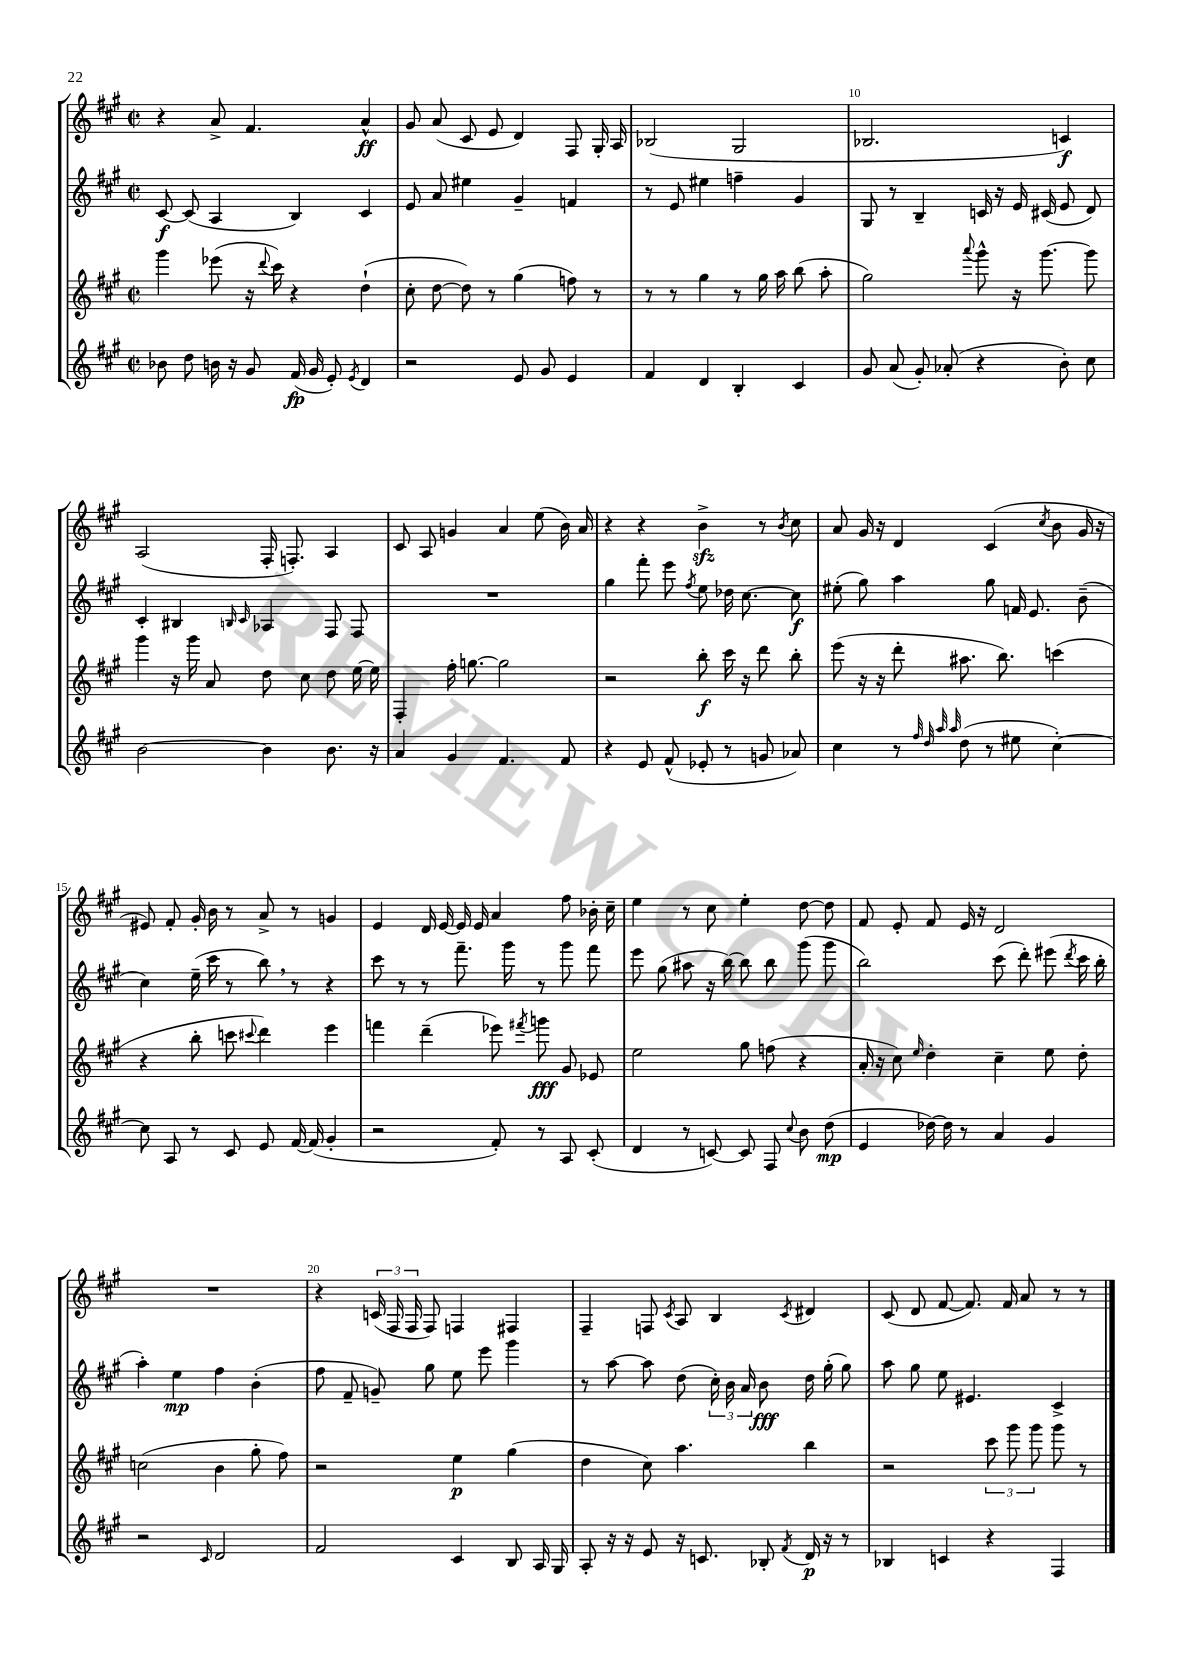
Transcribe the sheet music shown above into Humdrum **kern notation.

**kern	**kern	**kern	**kern
*staff4	*staff3	*staff2	*staff1
*clefG2	*clefG2	*clefG2	*clefG2
*k[f#c#g#]	*k[f#c#g#]	*k[f#c#g#]	*k[f#c#g#]
*M2/2	*M2/2	*M2/2	*M2/2
*met(c|)	*met(c|)	*met(c|)	*met(c|)
8b-	4ggg#	[8c#	4r
8dd	.	(8c#]	.
16b	(8eee-	4A	8a^
16r	.	.	.
8g#	16r	.	4.f#
.	8qqddd	.	.
.	16ccc#)	.	.
(16f#	4r	4B)	.
16g#	.	.	.
8e')	.	.	.
8qe	.	.	.
4d	(4dd`	4c#	4a^^
=	=	=	=
2r	8cc#'	8e	8g#
.	[8dd	8a	(8a
.	8dd])	4ee#	8c#
.	8r	.	8e
8e	(4gg#	4g#~	4d)
8g#	.	.	.
4e	8ff)	4f	8F#
.	8r	.	16G#'
.	.	.	16A
=	=	=	=
4f#	8r	8r	(2B-
.	8r	8e	.
4d	4gg#	4ee#	.
4B'	8r	4ff~	2G#
.	16gg#	.	.
.	16aa	.	.
4c#	(8bb	4g#	.
.	8aa'	.	.
=	=	=	=
8g#	2gg#)	8G#	2.B-
(8a	.	8r	.
8g#')	.	4B~	.
(8a-'	.	.	.
.	8qqaaa	.	.
4r	8ggg#^^	16c	.
.	.	16r	.
.	16r	16e	.
.	[8.ggg#	(16c#	.
8b')	.	8e	4c)
8cc#	8ggg#]	8d)	.
=	=	=	=
[2b	4ggg#	4c#'	(2A
.	16r	4B#	.
.	16ggg#	.	.
.	8a	.	.
.	.	16qqB	.
.	.	16qqc#	.
4b]	8dd	4A-	16F#'
.	.	.	8.F')
.	8cc#	.	.
8.b	8dd	8F#	4A
.	[16ee	8F#	.
16r	16ee]	.	.
=	=	=	=
4a	4F#'	1r	8c#
.	.	.	8A
4g#	16ff#'	.	4g
.	[8.gg	.	.
4.f#	2gg]	.	4a
.	.	.	(8ee
8f#	.	.	16b)
.	.	.	16a
=	=	=	=
4r	2r	4gg#	4r
8e	.	8fff#'	4r
(8f#^^	.	8eee	.
.	.	8qff#	.
8e-'	8bb'	8ee	4b^
8r	16ccc#	16dd-	.
.	16r	[8.cc#	.
8g	8ddd	.	8r
.	.	.	8qb
8a-)	8bb'	8cc#]	8cc#
=	=	=	=
4cc#	(8eee	(8ee#'	8a
.	16r	8gg#)	16g#
.	16r	.	16r
8r	8ddd'	4aa	4d
32qqff#	.	.	.
32qqdd	.	.	.
32qqaa	.	.	.
32qqaa	.	.	.
(8dd	8.aa#	.	.
8r	.	8gg#	(4c#
.	8.bb)	.	.
8ee#	.	16f	.
.	.	8.e	.
.	.	.	8qcc#
[4cc#')	(4ccc	.	8b
.	.	(8b~	16g#
.	.	.	16r
=	=	=	=
8cc#]	4r	4cc#)	8e#)
8A	.	.	8f#'
8r	8bb'	(16ee~	16g#'
.	.	16ccc#	16b
8c#	8ccc	8r	8r
.	8qqccc#	.	.
8e	4ddd)	8bb)	8a^
[16f#	.	8r	8r
(16f#]	.	.	.
4g#'	4eee	4r	4g
=	=	=	=
2r	4fff	8ccc#	4e
.	.	8r	.
.	(4ddd~	8r	16d
.	.	.	[16e
.	.	8.fff#~	16e]
.	.	.	16e
8f#')	8eee-)	.	4a
.	.	16ggg#	.
.	8qfff#	.	.
8r	8ggg	8r	.
8A	8g#	8ggg#	8ff#
(8c#'	8e-	8fff#	16b-'
.	.	.	16cc#~
=	=	=	=
4d	2ee	8eee	4ee
.	.	(8gg#	.
8r	.	8aa#	8r
[8c)	.	16r	8cc#
.	.	[16bb)	.
8c]	8gg#	8bb]	4ee'
8F#	(8ff	8bb	.
8qqcc#	.	.	.
8b	4r	(8ggg#	[8dd
(8dd	.	8ggg#	8dd]
=	=	=	=
4e	16a'	2bb)	8f#
.	16r	.	.
.	8cc#)	.	8e'
.	16qqee	.	.
[16dd-)	4dd'	.	8f#
16dd-]	.	.	.
8r	.	.	16e
.	.	.	16r
4a	4cc#~	(8ccc#	2d
.	.	8ddd')	.
4g#	8ee	(8eee#	.
.	.	8qddd	.
.	8dd'	16ccc#	.
.	.	16bb'	.
=	=	=	=
2r	(2cc	4aa')	1r
.	.	4ee	.
16qqc#	.	.	.
2d	4b	4ff#	.
.	8gg#'	(4b'	.
.	8ff#)	.	.
=	=	=	=
2f#	2r	8ff#	4r
.	.	8f#~	.
.	.	8g~)	(24c
.	.	.	24F#
.	.	.	24F#
.	.	8gg#	8F#)
4c#	4ee	8ee	4F
.	.	8eee	.
8B	(4gg#	4ggg#	4F#
16A	.	.	.
16G#	.	.	.
=	=	=	=
8A'	4dd	8r	4F#~
16r	.	[8aa	.
16r	.	.	.
8e	8cc#)	8aa]	8F
.	.	.	8qc#
16r	4.aa	(8dd	8A
8.c	.	.	.
.	.	24cc#')	4B
.	.	24b	.
.	.	24a	.
8B-'	.	8b	.
8qf#	.	.	8qc#
16d	4bb	16dd	4d#
16r	.	(16gg#'	.
8r	.	8gg#)	.
=	=	=	=
4B-	2r	8aa	(8c#
.	.	8gg#	8d
4c	.	8ee	[8f#
.	.	4.e#	8.f#])
4r	12ccc#	.	.
.	.	.	16f#
.	12ggg#	.	.
.	.	.	8a
.	12ggg#	.	.
4F#	8ggg#	4c#^	8r
.	8r	.	8r
==	==	==	==
*-	*-	*-	*-
